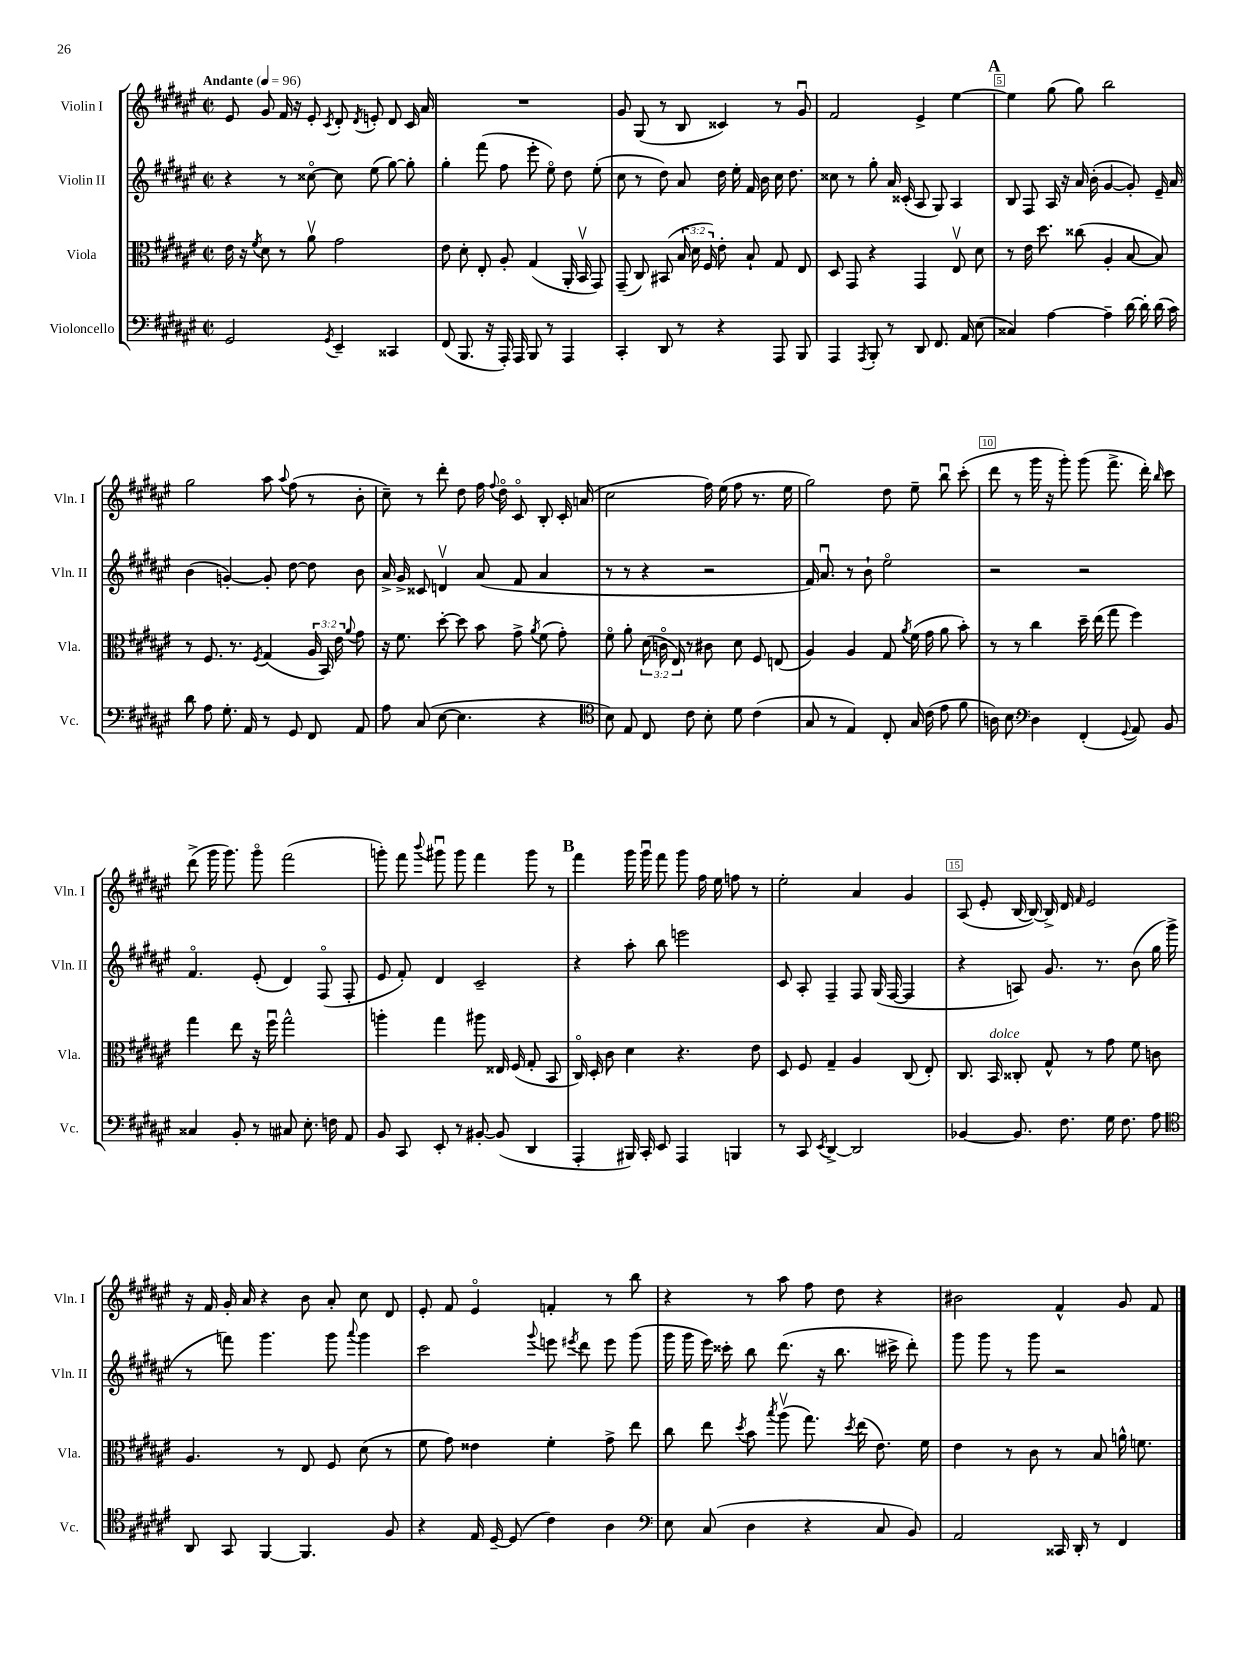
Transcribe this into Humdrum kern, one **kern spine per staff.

**kern	**kern	**kern	**kern
*part4	*part3	*part2	*part1
*staff4	*staff3	*staff2	*staff1
*I"Violoncello	*I"Viola	*I"Violin II	*I"Violin I
*I'Vc.	*I'Vla.	*I'Vln. II	*I'Vln. I
*clefF4	*clefC3	*clefG2	*clefG2
*k[f#c#g#d#a#e#]	*k[f#c#g#d#a#e#]	*k[f#c#g#d#a#e#]	*k[f#c#g#d#a#e#]
*M2/2	*M2/2	*M2/2	*M2/2
*met(c|)	*met(c|)	*met(c|)	*met(c|)
*MM96	*MM96	*MM96	*MM96
=1	=1	=1	=1
!	!	!	!LO:TX:a:B:t=Andante
2GG#/	16e#\	4r	8e#/
.	16r	.	.
.	8qf#/	.	.
.	8d#\	.	8g#/
.	8r	8r	16f#/
.	.	.	16r
.	8a#v\	[8cc##X\	8e#'/
8qGG#/	.	.	8qc#/
4EE#~/	2g#\	8cc##\]	8d#'/
.	.	.	8qd#/
.	.	(8ee#\	8en'/
4CC##X/	.	[8gg#\)	8d#/
.	.	8gg#'\]	16c#/
.	.	.	16a#/
=2	=2	=2	=2
(8FF#/	8e#\	4gg#'\	1r
8.BBB/	8d#'\	.	.
.	8E#'/	(8fff#\	.
16r	.	.	.
16AAA#'/)	8A#'/	8ff#\	.
16AAA#/	.	.	.
8BBB/	(4G#/	8eee#'\	.
8r	.	8ee#\)	.
4AAA#/	16AA#'/	8dd#\	.
.	16BBv/	.	.
.	8GG#/)	(8ee#'\	.
=3	=3	=3	=3
4CC#'/	(8GG#~/	8cc#\	8g#/
.	8C#/)	8r	(8G#/
8DD#/	(8BB#X/	8dd#\)	8r
8r	24B/	8a#/	8B/
.	24d#\	.	.
.	24F#/)	.	.
4r	8e#'\	16dd#\	4c##X/)
.	.	16ee#'\	.
.	8B`/	16f#/	.
.	.	16b\	.
8AAA#/	8G#/	16cc#\	8r
.	.	8.dd#\	.
8BBB/	8E#/	.	8g#u/
=4	=4	=4	=4
4AAA#/	8D#/	8cc##X\	2f#/
.	8GG#/	8r	.
8qAAA#/	.	.	.
8BBB'/	4r	8gg#'\	.
8r	.	16a#/	.
.	.	(16c##X'/	.
8DD#/	4GG#/	8A#/	4e#^/
8.FF#/	.	8G#/)	.
.	8E#v/	4A#/	[4ee#\
16AA#/	.	.	.
(8E#\	8d#\	.	.
!!LO:REH:place=s1:t=A
=5	=5	=5	=5
4C##X/)	8r	8B/	4ee#\]
.	16e#\	8F#/	.
.	8.dd#\	.	.
[4A#\	.	16A#/	(8gg#\
.	.	16r	.
.	(8cc##X\	16a#/	8gg#\)
.	.	(16b'\	.
4A#~\]	4A#'/	[4g#/	2bb\
[16d#\	[8B/	8g#'/])	.
16d#'\]	.	.	.
(16d#\	8B/])	16e#~/	.
16c#\)	.	16a#/	.
!!LO:LB:g=z
=6	=6	=6	=6
8d#\	8r	(4b\	2gg#\
8A#\	8.F#/	.	.
8.G#'\	.	[4gn'/)	.
.	8.r	.	.
16AA#/	.	.	.
.	8qF#/	.	.
8r	(4G#/	8g'/]	8aa#\
.	.	.	8qqaa#/
8GG#/	.	[8dd#\	(8ff#\
8FF#/	24A#/	8dd#\]	8r
.	24BB/)	.	.
.	24e#\	.	.
.	8qqa#/	.	.
8AA#/	8g#\	8b\	8b'\
=7	=7	=7	=7
8A#\	16r	16a#^/	8cc#~\)
.	8.f#\	16g#^/	.
(8C#/	.	8c##X/	8r
[8E#\	[8dd#'\	4dnv/	8ddd#'\
4.E#\]	8dd#\]	.	8dd#\
.	8b\	(8a#/	16ff#\
.	.	.	8qqff#/
.	.	.	16dd#\
.	8g#^\	8f#/	8c#/
.	8qa#/	.	.
4r	(8f#\	4a#/	8B'/
.	8g#'\)	.	16c#'/
.	.	.	(16an/
=8	=8	=8	=8
*clefC4	*	*	*
8B\)	8f#\	8r	2cc#\
8E#/	8a#'\	8r	.
8C#/	(24d#\	4r	.
.	24cn\	.	.
.	24E#/)	.	.
8c#\	8r	.	.
8B'\	8c#X\	2r	16ff#\)
.	.	.	(16ee#\
8d#\	8d#\	.	8ff#\
(4c#\	8F#/	.	8.r
.	(8En/	.	.
.	.	.	16ee#\
=9	=9	=9	=9
8G#/	4A#/)	16f#/)	2gg#\)
.	.	8.a#u/	.
8r	.	.	.
4E#/)	4A#/	8r	.
.	.	8b`\	.
8C#'/	8G#/	2ee#\	8dd#\
.	8qa#/	.	.
16G#/	(16f#\	.	8ee#~\
(16c#\	16g#\	.	.
8e#\	8a#\	.	8bbu\
8f#\	8b'\)	.	(8ccc#'\
=10	=10	=10	=10
16An\)	8r	2r	8ddd#\
8.B\	.	.	.
.	8r	.	8r
*clefF4	*	*	*
4D#\	4cc#\	.	16ggg#\
.	.	.	16r
.	.	.	8ggg#'\)
(4FF#'/	16dd#~\	2r	(8ggg#\
.	(16ee#\	.	.
.	8gg#\	.	8.fff#^\
8qqGG#/	.	.	.
8AA#/)	4ff#\)	.	.
.	.	.	16ddd#'\)
.	.	.	16qqbb/
8BB/	.	.	8ccc#\
!!LO:LB:g=z
=11	=11	=11	=11
4C##X/	4gg#\	4.f#/	(8ddd#^\
.	.	.	16ggg#\
.	.	.	8.ggg#\)
8BB'/	8ee#\	.	.
8r	16r	(8e#'/	8ggg#\
.	16ff#u\	.	.
8C#X/	2gg#^^\	4d#/)	(2fff#\
8.E#'\	.	.	.
.	.	(8F#/	.
16Fn\	.	.	.
8AA#/	.	8F#'/	.
=12	=12	=12	=12
8BB/	4aan'\	8e#/	8gggn'\)
8CC#/	.	8f#'/)	8fff#\
.	.	.	8qqbbb/
8EE#'/	4gg#\	4d#/	8ggg#Xu\
8r	.	.	8ggg#\
[8BB#X'/	8aa#X\	2c#~/	4fff#\
(8BB#/]	16E##X/	.	.
.	(16F#/	.	.
4DD#/	8G#'/	.	8ggg#\
.	8BB/	.	8r
!!LO:REH:place=s1:t=B
=13	=13	=13	=13
4AAA#'/	16C#/)	4r	4fff#\
.	16D#'/	.	.
.	8c#\	.	.
16BBB#X/)	4d#\	8aa#'\	16ggg#\
16CC#'/	.	.	16ggg#u\
8EE#/	.	8bb\	8fff#\
4AAA#/	4.r	2eeen\	8ggg#\
.	.	.	16ff#\
.	.	.	16ee#\
4BBBn/	.	.	8ffn\
.	8e#\	.	8r
=14	=14	=14	=14
8r	8D#/	8c#/	2ee#'\
8CC#/	8F#/	8A#'/	.
8qEE#/	.	.	.
[4DD#^/	4G#~/	4F#~/	.
2DD#/]	4A#/	8F#/	4a#/
.	.	(16G#/	.
.	.	[16F#/	.
.	(8C#/	4F#/]	4g#/
.	8E#'/)	.	.
=15	=15	=15	=15
[4BB-X/	8.C#/	4r	(8A#/
.	.	.	8e#'/
!	!LO:TX:a:i:t=dolce	!	!
.	16BB/	.	.
8.BB-/]	8C##X'/	8An/)	[16B/
.	.	.	16B/_)
.	8G#^^/	8.g#/	16B^/]
8.F#\	.	.	16d#/
.	.	.	16qqf#/
.	8r	.	2e#/
.	.	8.r	.
16G#\	8g#\	.	.
8.F#\	.	.	.
.	8f#\	(8b\	.
8A#\	8cn\	16gg#\	.
.	.	16ggg#^\	.
!!LO:LB:g=z
=16	=16	=16	=16
*clefC4	*	*	*
8AA#/	4.A#/	8r	16r
.	.	.	16f#/
8GG#/	.	8fffn\)	16g#'/
.	.	.	16a#/
[4FF#/	.	4.ggg#\	4r
.	8r	.	.
4.FF#/]	8E#/	.	8b\
.	8F#/	8ggg#\	8a#'/
.	.	8qqaaa#/	.
.	(8d#\	4ggg#\	8cc#\
8F#/	8r	.	8d#/
=17	=17	=17	=17
4r	8f#\	2ccc#\	8e#'/
.	8g#\)	.	8f#/
16E#/	4e##X\	.	4e#/
[16D#~/	.	.	.
(8D#/]	.	.	.
.	.	8qqggg#/	.
4c#\)	4f#'\	8eeen\	4fn'/
.	.	8qeee#X/	.
.	.	8ddd#\	.
4A#\	8g#^\	8eee#\	8r
.	8ee#\	(8ggg#\	8bb\
=18	=18	=18	=18
*clefF4	*	*	*
8E#\	8cc#\	16ggg#\	4r
.	.	16ggg#\	.
(8C#/	8ee#\	16eee#\)	.
.	.	16ccc##X'\	.
.	8qdd#/	.	.
4D#\	8b\	8bb\	8r
.	8qbb/	.	.
.	(8aa#v\	(8.ddd#\	8aa#\
4r	8.gg#\)	.	8ff#\
.	.	16r	.
.	.	8.bb\	8dd#\
.	8qdd#/	.	.
.	(16ee#\	.	.
8C#/	8.e#\)	.	4r
.	.	16ccc#X^\	.
8BB/)	.	8ddd#'\)	.
.	16f#\	.	.
=19	=19	=19	=19
2AA#/	4e#\	8ggg#\	2b#X\
.	.	8ggg#\	.
.	8r	8r	.
.	8c#\	8ggg#\	.
16CC##X/	8r	2r	4f#^^/
16DD#'/	.	.	.
8r	8B/	.	.
4FF#/	16an^^\	.	8g#/
.	8.fn\	.	.
.	.	.	8f#/
==	==	==	==
*-	*-	*-	*-
